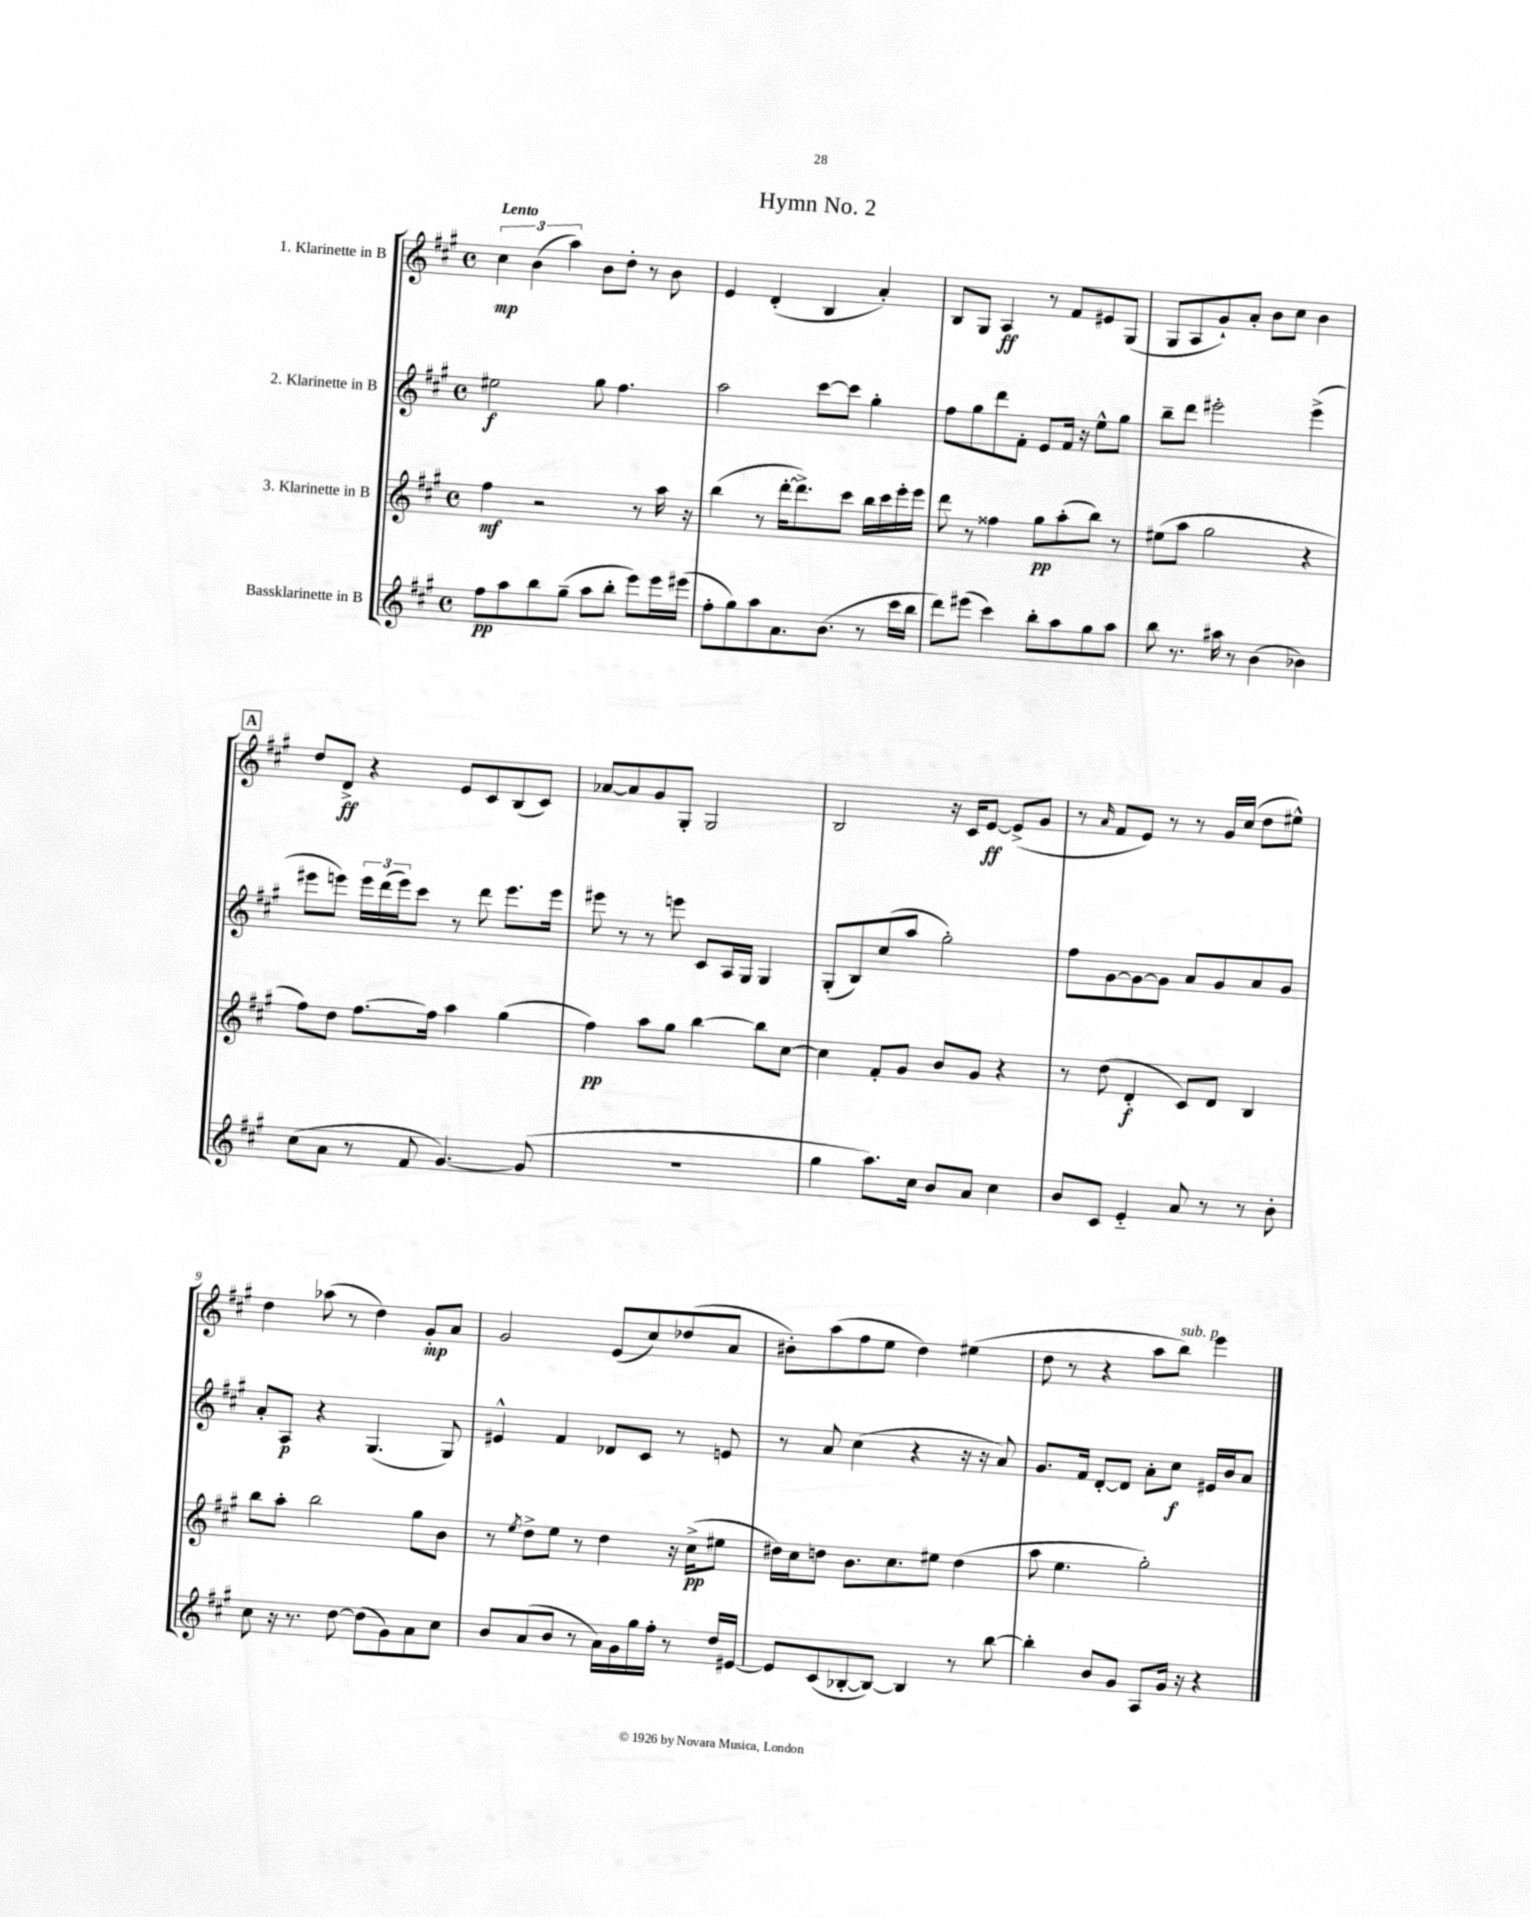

**kern	**dynam	**kern	**dynam	**kern	**dynam	**kern	**dynam
*part4	*part4	*part3	*part3	*part2	*part2	*part1	*part1
*staff4	*staff4	*staff3	*staff3	*staff2	*staff2	*staff1	*staff1
*I"Bassklarinette in B	*	*I"3. Klarinette in B	*	*I"2. Klarinette in B	*	*I"1. Klarinette in B	*
*clefG2	*	*clefG2	*	*clefG2	*	*clefG2	*
*k[f#c#g#]	*	*k[f#c#g#]	*	*k[f#c#g#]	*	*k[f#c#g#]	*
*M4/4	*	*M4/4	*	*M4/4	*	*M4/4	*
*met(c)	*	*met(c)	*	*met(c)	*	*met(c)	*
=1	=1	=1	=1	=1	=1	=1	=1
!	!	!	!	!	!	!LO:TX:a:B:t=Lento	!
8ff#\L	pp	4ff#\	mf	2ee#X\	f	6cc#\	mp
8aa\	.	.	.	.	.	.	.
.	.	.	.	.	.	(6b\	.
8bb\	.	2r	.	.	.	.	.
.	.	.	.	.	.	6aa\)	.
(8gg#~\J	.	.	.	.	.	.	.
8aa\L	.	.	.	8gg#\	.	8b\L	.
8bb'\J	.	.	.	4.ff#\	.	8dd'\J	.
8eee\L)	.	8r	.	.	.	8r	.
16eee\L	.	16aa\	.	.	.	8b\	.
(16eee#X\JJ	.	16r	.	.	.	.	.
=2	=2	=2	=2	=2	=2	=2	=2
8ff#'\L	.	(4bb\	.	2aa\	.	4e/	.
8gg#\)	.	.	.	.	.	.	.
8aa\	.	8r	.	.	.	(4d'/	.
8.a\	.	[16ddd'\KL	.	.	.	.	.
.	.	8.ddd^\])	.	.	.	.	.
.	.	.	.	[8ccc#\L	.	4B/	.
(8.b\J	.	.	.	.	.	.	.
.	.	8ccc#\J	.	8ccc#\J]	.	.	.
8r	.	16bb\LL	.	4gg#'\	.	4a'/)	.
.	.	16ccc#\	.	.	.	.	.
16ccc#\LL	.	16eee'\	.	.	.	.	.
16bb\JJ	.	16eee\JJ	.	.	.	.	.
=3	=3	=3	=3	=3	=3	=3	=3
8ddd\L)	.	8ddd\	.	8ff#\L	.	8B/L	.
(8eee#X\J	.	8r	.	8gg#\	.	8G#/J	.
4ccc#\)	.	4ff##X\	.	8ddd\	.	4A/	ff
.	.	.	.	8f#'\J	.	.	.
8bb'\L	.	8gg#\L	pp	8e/L	.	8r	.
8aa\	.	(8aa'\	.	16f#/Jk	.	8f#/L	.
.	.	.	.	16r	.	.	.
8gg#\	.	8bb\J)	.	8ee^^\L	.	8e#X/	.
8aa\J	.	8r	.	8gg#\J	.	(8G#/J	.
=4	=4	=4	=4	=4	=4	=4	=4
8bb\	.	(8ee#X\L	.	8bb~\L	.	8G#/L	.
8.r	.	8aa\J	.	8ddd\J	.	8A/	.
.	.	2gg#\	.	2eee#X'\	.	8g#`/)	.
16aa#X\	.	.	.	.	.	.	.
8r	.	.	.	.	.	8a'/J	.
(4b\	.	.	.	.	.	8b\L	.
.	.	.	.	.	.	8cc#\J	.
4b-X\)	.	4r	.	(4eee#^\	.	4b\	.
!!LO:LB:g=z
!!LO:REH:place=s1:t=A
=5	=5	=5	=5	=5	=5	=5	=5
(8cc#\L	.	8ff#\L)	.	8eee#X\L	.	8dd/L	.
8a\J	.	8dd\J	.	8eeen\J)	.	8d^/J	ff
8r	.	[8.ff#\L	.	24eee\LL	.	4r	.
.	.	.	.	(24ddd\	.	.	.
.	.	.	.	24eee\J)	.	.	.
8f#/	.	.	.	8ccc#\J	.	.	.
.	.	16ff#\Jk]	.	.	.	.	.
[4.g#/)	.	4aa\	.	8r	.	8e/L	.
.	.	.	.	8ddd\	.	8c#/	.
.	.	(4gg#\	.	8.eee\L	.	(8B/	.
(8g#/]	.	.	.	.	.	8c#/J)	.
.	.	.	.	16eee\Jk	.	.	.
=6	=6	=6	=6	=6	=6	=6	=6
1r	.	4ff#\)	pp	8eee#X\	.	[8a-X/L	.
.	.	.	.	8r	.	8a-/]	.
.	.	8aa\L	.	8r	.	8g#/	.
.	.	8gg#\J	.	8eeen\	.	8G#'/J	.
.	.	[4bb\	.	8c#/L	.	2G#/	.
.	.	.	.	16A/L	.	.	.
.	.	.	.	16G#/JJ	.	.	.
.	.	8bb\L]	.	4G#/	.	.	.
.	.	[8cc#\J	.	.	.	.	.
=7	=7	=7	=7	=7	=7	=7	=7
4gg#\	.	4cc#\]	.	(8G#'/L	.	2B/	.
.	.	.	.	8B/)	.	.	.
8.aa\L)	.	8f#'/L	.	(8cc#/	.	.	.
.	.	8g#/J	.	8aa/J	.	.	.
16cc#\Jk	.	.	.	.	.	.	.
8b/L	.	8b/L	.	2gg#'\)	.	16r	.
.	.	.	.	.	.	16c#/KL	.
8a/J	.	8g#/J	.	.	.	[8e/J	ff
4cc#\	.	4r	.	.	.	(8e^/L]	.
.	.	.	.	.	.	8g#/J	.
=8	=8	=8	=8	=8	=8	=8	=8
8b/L	.	8r	.	8ff#\L	.	8r	.
.	.	.	.	.	.	16qqa/	.
8c#/J	.	(8dd\	.	[8g#\	.	8f#/L	.
4e/	.	4d'/	f	8g#\_	.	8e/J)	.
.	.	.	.	8g#\J]	.	8r	.
8a/	.	8c#/L)	.	8a/L	.	8r	.
8r	.	8d/J	.	8g#/	.	16g#/LL	.
.	.	.	.	.	.	(16cc#/JJ	.
8r	.	4B/	.	8a/	.	8dd\L	.
8b'\	.	.	.	8g#/J	.	8ee#X^^\J)	.
!!LO:LB:g=z
=9	=9	=9	=9	=9	=9	=9	=9
8cc#\	.	8bb\L	.	8a'/L	.	4dd\	.
16r	.	8aa'\J	.	8A/J	p	.	.
8.r	.	.	.	.	.	.	.
.	.	2bb\	.	4r	.	(8aa-X\	.
[8dd\	.	.	.	.	.	8r	.
(8dd\L]	.	.	.	(4.G#/	.	4dd\)	.
8g#\)	.	.	.	.	.	.	.
8a\	.	8gg#\L	.	.	.	8g#'/L	mp
8cc#\J	.	8b\J	.	8G#/)	.	8a/J	.
=10	=10	=10	=10	=10	=10	=10	=10
8b/L	.	8r	.	4e#X^^/	.	2g#/	.
.	.	8qee/	.	.	.	.	.
(8a/	.	8dd^\L	.	.	.	.	.
8b/J	.	8ee\J	.	4f#/	.	.	.
8r	.	8r	.	.	.	.	.
16a\LL)	.	4dd\	.	8d-X/L	.	(8e/L	.
16g#\	.	.	.	.	.	.	.
16gg#\	.	.	.	8c#/J	.	8cc#/)	.
16ff#'\JJ	.	.	.	.	.	.	.
8r	.	16r	.	8r	.	(8dd-X/	.
.	.	(16cc#^\KL	pp	.	.	.	.
16dd/LL	.	8ee#X\J	.	8en/	.	8a/J	.
[16e#X/JJ	.	.	.	.	.	.	.
=11	=11	=11	=11	=11	=11	=11	=11
8e#/L]	.	16dd#X\LL)	.	8r	.	8b#X'\L)	.
.	.	16cc#\J	.	.	.	.	.
(8c#/	.	8ddn\J	.	8a/	.	(8aa\	.
[8B-X'/	.	8.b\L	.	(4cc#\	.	8ff#\	.
8B-/J_)	.	.	.	.	.	8ee\J	.
.	.	8.cc#\	.	.	.	.	.
4B-/]	.	.	.	4r	.	4dd\)	.
.	.	8ee#X\J	.	.	.	.	.
8r	.	(4dd\	.	16r	.	(4ee#X\	.
.	.	.	.	16r	.	.	.
[8bb\	.	.	.	8a/)	.	.	.
=12	=12	=12	=12	=12	=12	=12	=12
4bb'\]	.	8aa\	.	8.g#/L	.	8dd\	.
.	.	4.ee\	.	.	.	8r	.
.	.	.	.	16f#/Jk	.	.	.
8b/L	.	.	.	[8d'/L	.	4r	.
8g#/J	.	.	.	8d/J]	.	.	.
8A/L	.	2gg#'\)	.	8a'\L	.	8aa\L	.
!	!	!	!	!	!	!LO:TX:a:i:t=sub. p	!
16g#/Jk	.	.	.	8cc#\J	f	8bb\J)	.
16r	.	.	.	.	.	.	.
4r	.	.	.	16e#X/LL	.	4eee\	.
.	.	.	.	16b/J	.	.	.
.	.	.	.	8a/J	.	.	.
==	==	==	==	==	==	==	==
*-	*-	*-	*-	*-	*-	*-	*-
